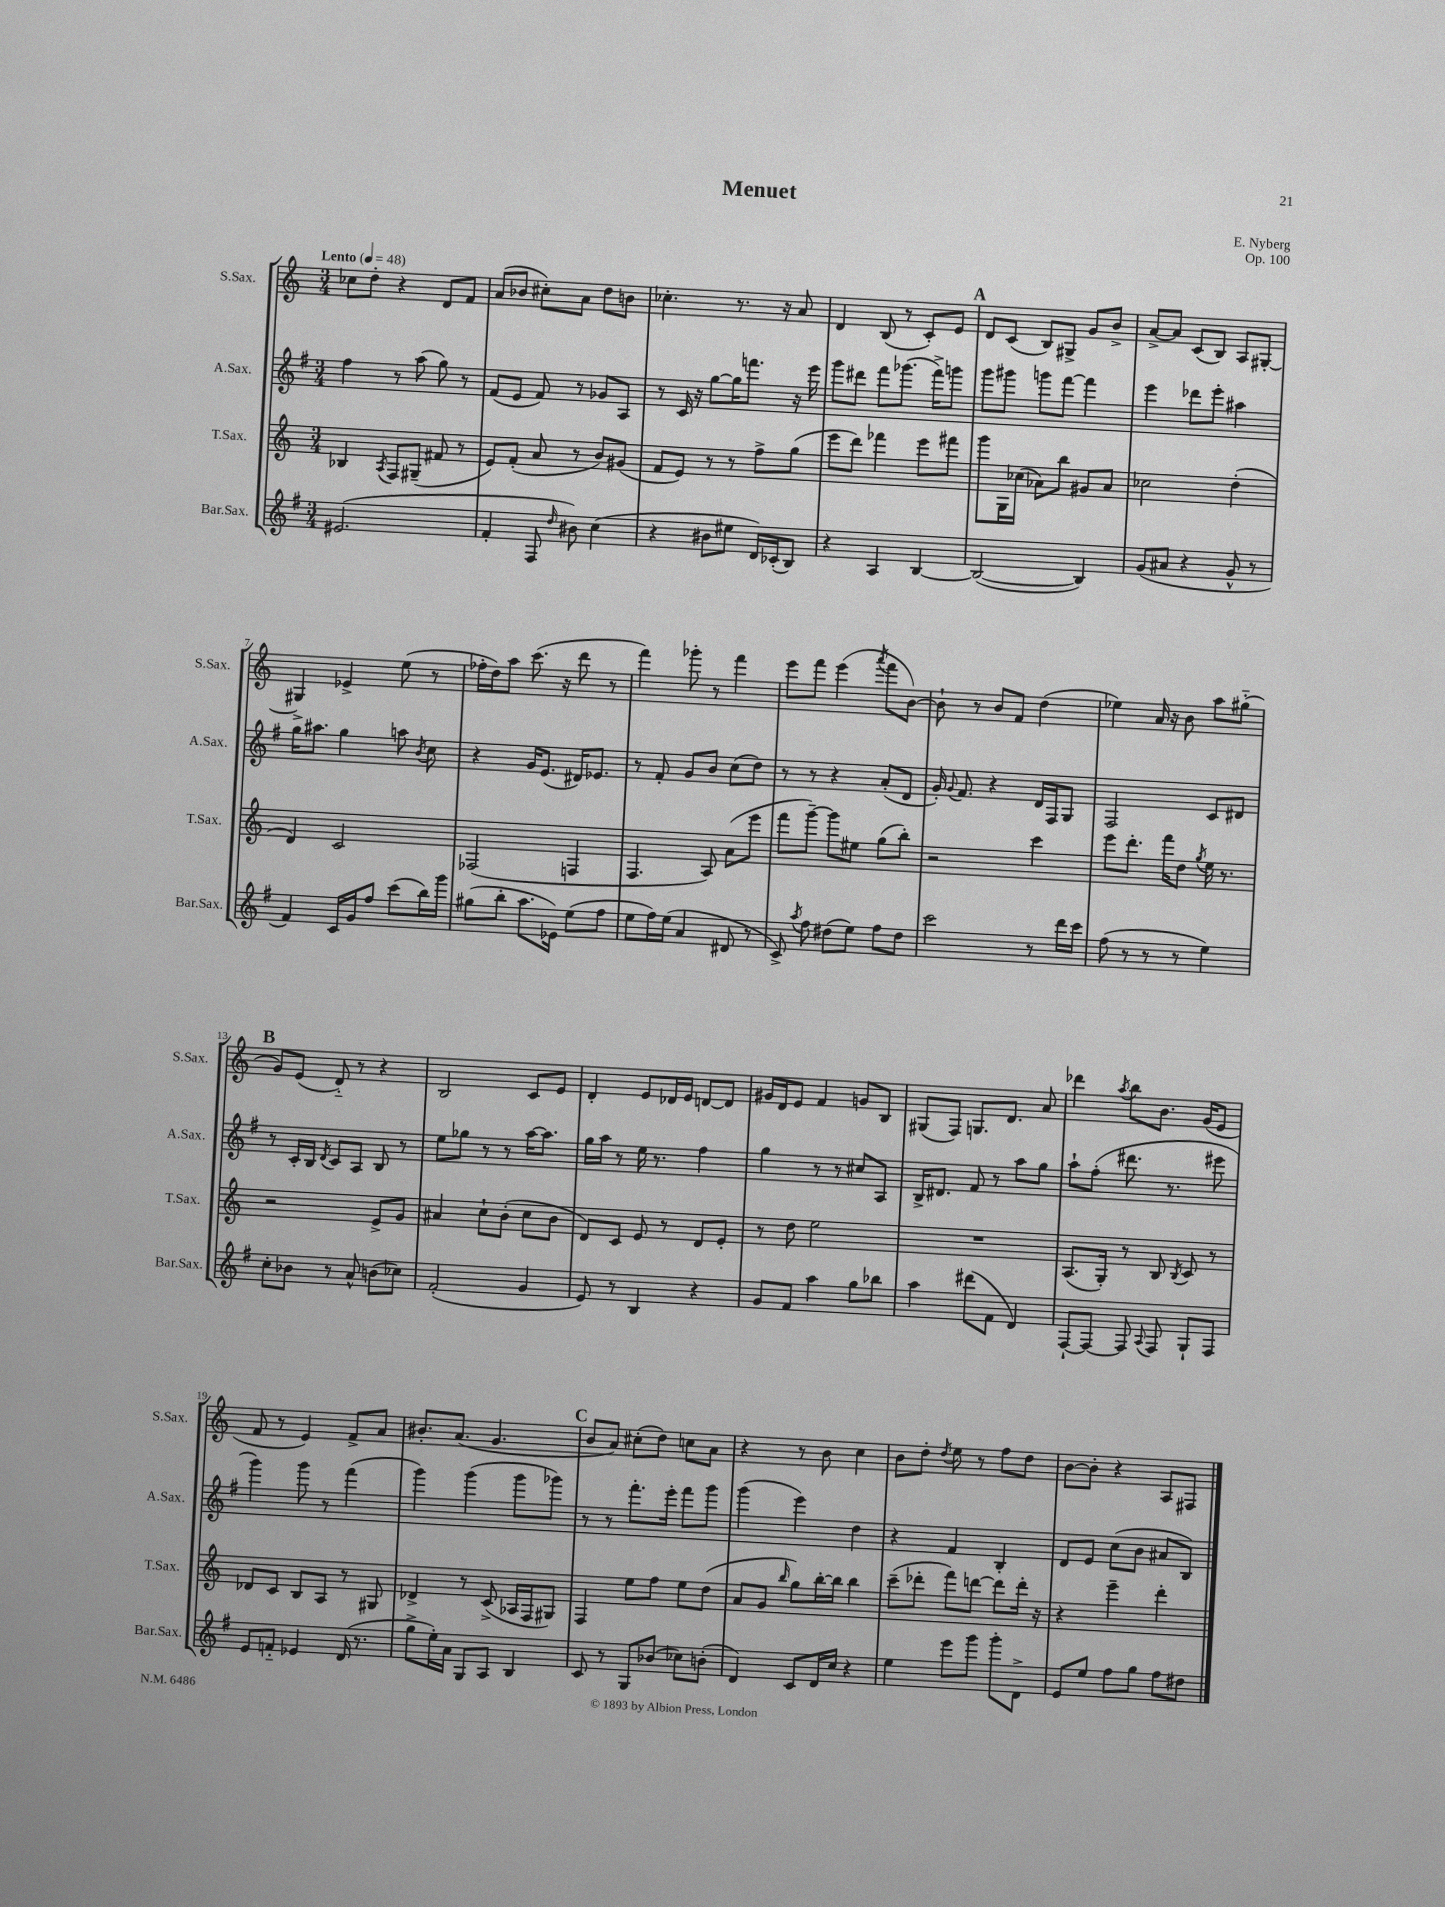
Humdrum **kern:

**kern	**kern	**kern	**kern
*staff4	*staff3	*staff2	*staff1
*clefG2	*clefG2	*clefG2	*clefG2
*k[f#]	*k[]	*k[f#]	*k[]
*M3/4	*M3/4	*M3/4	*M3/4
*MM48	*MM48	*MM48	*MM48
(2.e#	4B-	4ff#	8cc-
.	.	.	8dd'
.	8qA	.	.
.	8F	8r	4r
.	(8G#~	(8aa	.
.	8f#	8gg)	8d
.	8r	8r	8f
=	=	=	=
4f#'	8e)	(8f#	(8a
.	(8f'	8e	8b-
8F#	8a	8f#)	8cc#')
16qqdd	.	.	.
8b#)	8r	8r	8a
(4cc	8b)	8g-	8dd
.	(8g#	8A	8b
=	=	=	=
4r	8f	8r	4.cc-'
.	8e)	16c	.
.	.	16r	.
8b#	8r	[8gg	.
8ee#	8r	16gg]	8.r
.	.	8.fff	.
16d)	8ff^	.	.
(16c-'	.	.	16r
8B)	(8gg	16r	8a
.	.	16eee	.
=	=	=	=
4r	8eee	8ggg	4d
.	8ddd)	8ddd#	.
4A	4fff-	8fff#	(8B
.	.	(8.ggg-	8r
[4B	8eee	.	8c')
.	.	16fff#^)	.
.	8fff#	8ggg	8e
=	=	=	=
(2B_	8ggg	8ggg	8d
.	16G	8ggg#	(8c
.	(16cc-	.	.
.	8a-)	8ggg	8B)
.	8bb	[8fff#	8G#^
4B])	8g#	4fff#]	8g
.	8a-	.	8b^
=	=	=	=
(8g	2cc-	4eee	[8a^
8a#	.	.	8a]
4r	.	8ddd-	(8c
.	.	8eee'	8B)
8g^^	(4dd'	4aa#	8A
8r	.	.	[8G#'
=	=	=	=
4f#)	4d)	16gg	4G#^]
.	.	8.aa#	.
16c	2c	4gg	4e-^
16g	.	.	.
8ff#	.	.	.
(8ccc	.	8aa	(8ee
.	.	8qb	.
16bb)	.	8cc	8r
16ggg	.	.	.
=	=	=	=
(8gg#	(2F-	4r	16ff-'
.	.	.	16dd)
8bb'	.	.	8aa
8.aa	.	16g	(8.ccc
.	.	(8.e	.
16e-)	.	.	16r
(8ee	4F	16d#)	8ddd
.	.	8.e-	.
8ff#	.	.	8r
=	=	=	=
8ee	4.F	8r	4fff)
16ff#)	.	8f#'	.
(16ee	.	.	.
4a	.	8g	8ggg-'
.	8A)	8b	8r
8d#	(8a	(8cc	4fff
8r	8eee	8dd)	.
=	=	=	=
8c^)	8fff	8r	8eee
8qaa	.	.	.
8ff#	[8ggg~)	8r	8fff
(8dd#	8ggg]	4r	(4eee
8ee)	8ee#	.	.
.	.	.	8qaaa
8ff#	(8gg	(8a'	8fff
8dd#	8bb')	8d	[8b)
=	=	=	=
2ccc	2r	16g')	8b`]
.	.	8qqg	.
.	.	8.f#	.
.	.	.	8r
.	.	4r	8b
.	.	.	8f
8r	4ccc	16d	(4dd
.	.	16F#	.
16ddd	.	8G	.
16ccc	.	.	.
=	=	=	=
(8ff#	8eee	2F#	4ee-)
8r	8.ddd'	.	.
8r	.	.	16a
.	16fff	.	16r
8r	8dd	.	8b
.	8qgg	.	.
4ee)	16ee	8c	8aa
.	8.r	.	.
.	.	8d#	(8gg#'~
=	=	=	=
8cc'	2r	8r	8g)
8b-	.	16c'	(8e
.	.	16B	.
.	.	8qd	.
8r	.	8c	8d'~)
8a^^	.	8A	8r
(8b	8e^	8B	4r
8cc-)	8g	8r	.
=	=	=	=
(2f#'	4a#	8ee	2B
.	.	8gg-	.
.	8cc`	8r	.
.	(8b'	8r	.
4g	8cc	[16aa	8c
.	.	8.aa]	.
.	8b	.	8e
=	=	=	=
8e)	8d)	16gg	4d'
.	.	16aa	.
8r	8c	8r	.
4B	8e	16ee	8e
.	.	8.r	.
.	8r	.	16d-
.	.	.	16e
4r	8d	4ff#	[8d
.	8e'	.	8d]
=	=	=	=
8g	8r	4gg	16g#
.	.	.	16d
8f#	8dd	.	8e
4aa	2ee	8r	4f
.	.	8r	.
8gg	.	8cc#	8g
8bb-	.	8A	8B
=	=	=	=
4aa	2.r	16B^	(8G#
.	.	8.d#	.
.	.	.	8F)
(8ddd#	.	8f#	8.G
8f#	.	8r	.
.	.	.	8.d
4d)	.	8aa	.
.	.	8gg	8a
=	=	=	=
[8F#`	(8.A	8aa`	4ddd-
8F#_	.	(8ff#'	.
.	16G')	.	.
.	.	.	8qaa
8F#]	8r	8.ddd#	8bb
8qqA	.	.	.
8F#	8B	.	8.b
.	.	8.r	.
.	8qB	.	.
8G`	8c	.	.
.	.	.	(16g
8F#	8r	8eee#	8e
=	=	=	=
8e	8d-	4ggg)	8f
8f'~	8c	.	8r
4e-	8B	8ggg	4e)
.	8A	8r	.
(16d	8r	(4fff#	8f^
8.r	.	.	.
.	8G#	.	8a
=	=	=	=
8gg^	4d-^	4ggg)	8.b#'
16ee')	.	.	.
16a	.	.	(8.a
8G	8r	(4ggg	.
8A	(8c^	.	4.g
4B	16A-	8ggg	.
.	16F	.	.
.	8G#)	8ggg-)	.
=	=	=	=
8c	4F	8r	8b
8r	.	8r	8a)
8G	8ee	8.fff#'	(8cc#'
(8b-	8ff	.	8dd)
.	.	16eee'	.
8cc-)	8ee	8fff#	8cc
(8b'	(8dd	8ggg	8a
=	=	=	=
4d)	8a	(4ggg	4r
.	8g	.	.
.	16qqbb	.	.
8c	8gg)	4eee)	8r
16d	[16bb'	.	8b
16cc	16bb]	.	.
4r	4bb	4dd	4cc
=	=	=	=
4ee	(8ccc~	4r	8b
.	8ddd-'	.	8dd'
.	.	.	8qdd
8eee	8fff)	4f#	8ee
8ggg	[8ddd	.	8r
8ggg'	8ddd]	4B'	8ff
8d^	16ddd'	.	8dd
.	16r	.	.
=	=	=	=
8e	4r	8d	[8b
8ee	.	8e	8b']
8ff#	4eee~	(8cc	4r
8gg	.	8b	.
8ff#	4ddd'	8a#	8A
8dd#	.	8B)	8F#
==	==	==	==
*-	*-	*-	*-
